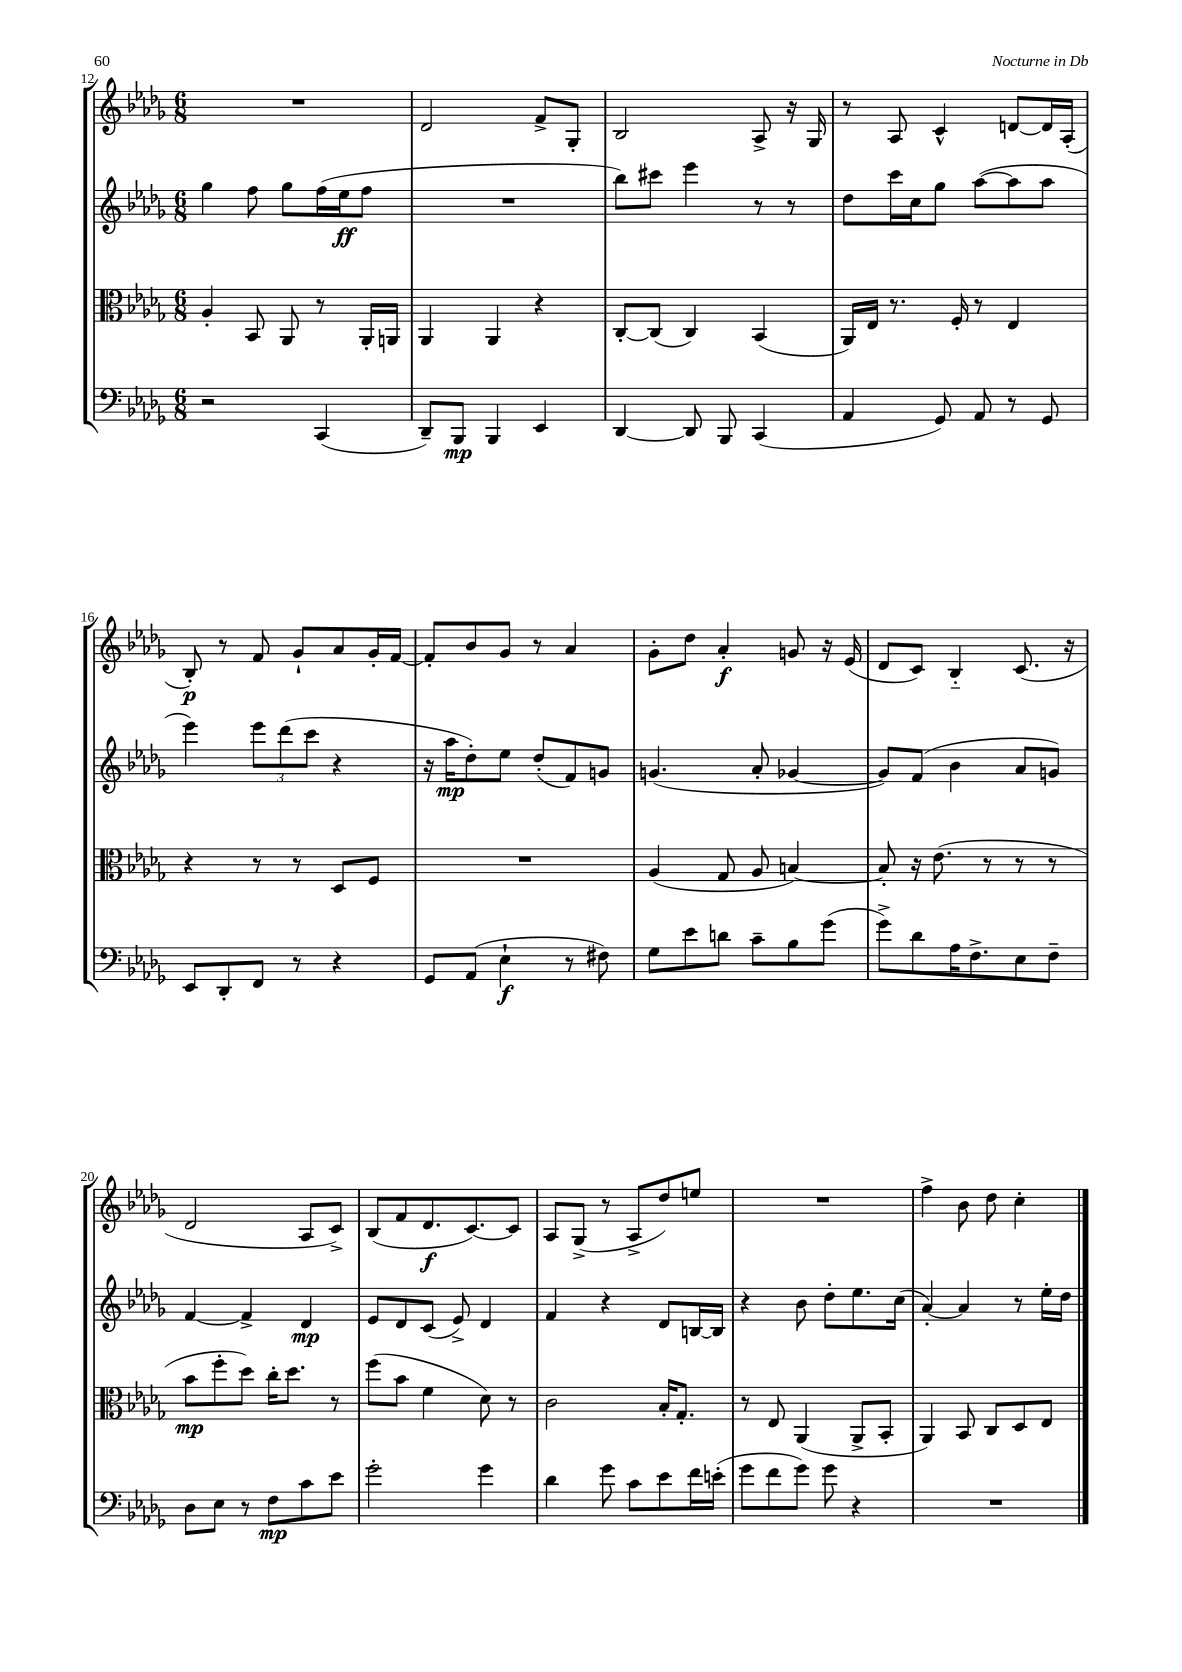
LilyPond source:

<<
\new StaffGroup <<
\new Staff = "s0" {
    \clef treble \key des \major \numericTimeSignature \time 6/8
    R2. |
    des'2 f'8-> ges8-. |
    bes2 aes8-> r16 ges16 |
    r8 aes8 c'4-^ d'8~ d'16 aes16-.( |
    bes8-.\p) r8 f'8 ges'8-! aes'8 ges'16-. f'16~ |
    f'8-. bes'8 ges'8 r8 aes'4 |
    ges'8-. des''8 aes'4-.\f g'8 r16 ees'16( |
    des'8 c'8) bes4-_ c'8.( r16 |
    des'2 aes8 c'8->) |
    bes8( f'8 des'8.\f c'8.~) c'8 |
    aes8 ges8->( r8 aes8-> des''8) e''8 |
    R2. |
    f''4-> bes'8 des''8 c''4-. \bar "|." |
}
\new Staff = "s1" {
    \clef treble \key des \major \numericTimeSignature \time 6/8
    ges''4 f''8 ges''8 f''16( ees''16\ff f''8 |
    R2. |
    bes''8) cis'''8 ees'''4 r8 r8 |
    des''8 c'''16 c''16 ges''8 aes''8~( aes''8 aes''8 |
    ees'''4) \tuplet 3/2 { ees'''8 des'''8( c'''8 } r4 |
    r16 aes''16\mp des''8-.) ees''8 des''8-.( f'8) g'8 |
    g'4.( aes'8-. ges'4~ |
    ges'8) f'8( bes'4 aes'8 g'8) |
    f'4~ f'4-> des'4\mp |
    ees'8 des'8 c'8( ees'8->) des'4 |
    f'4 r4 des'8 b16~ b16 |
    r4 bes'8 des''8-. ees''8. c''16( |
    aes'4~-.) aes'4 r8 ees''16-. des''16 \bar "|." |
}
\new Staff = "s2" {
    \clef alto \key des \major \numericTimeSignature \time 6/8
    aes4-. bes,8 aes,8 r8 aes,16-. a,16 |
    aes,4 aes,4 r4 |
    c8~-. c8( c4) bes,4( |
    aes,16) ees16 r8. f16-. r8 ees4 |
    r4 r8 r8 des8 f8 |
    R2. |
    aes4( ges8 aes8 b4~) |
    b8-. r16 ees'8.( r8 r8 r8 |
    bes'8\mp f''8-. des''8) c''16-. des''8. r8 |
    f''8( bes'8 f'4 des'8) r8 |
    c'2 bes16-. ges8.-. |
    r8 ees8 aes,4( aes,8-> bes,8-. |
    aes,4) bes,8 c8 des8 ees8 \bar "|." |
}
\new Staff = "s3" {
    \clef bass \key des \major \numericTimeSignature \time 6/8
    r2 c,4( |
    des,8--) bes,,8\mp bes,,4 ees,4 |
    des,4~ des,8 bes,,8 c,4( |
    aes,4 ges,8) aes,8 r8 ges,8 |
    ees,8 des,8-. f,8 r8 r4 |
    ges,8 aes,8( ees4-!\f r8 fis8) |
    ges8 ees'8 d'8 c'8-- bes8 ges'8( |
    ges'8->) des'8 aes16 f8.-> ees8 f8-- |
    des8 ees8 r8 f8\mp c'8 ees'8 |
    ges'2-. ges'4 |
    des'4 ges'8 c'8 ees'8 f'16 e'16-.( |
    ges'8 f'8 ges'8) ges'8 r4 |
    R2. \bar "|." |
}
>>
>>
\layout { \context { \Score currentBarNumber = #12 } }
